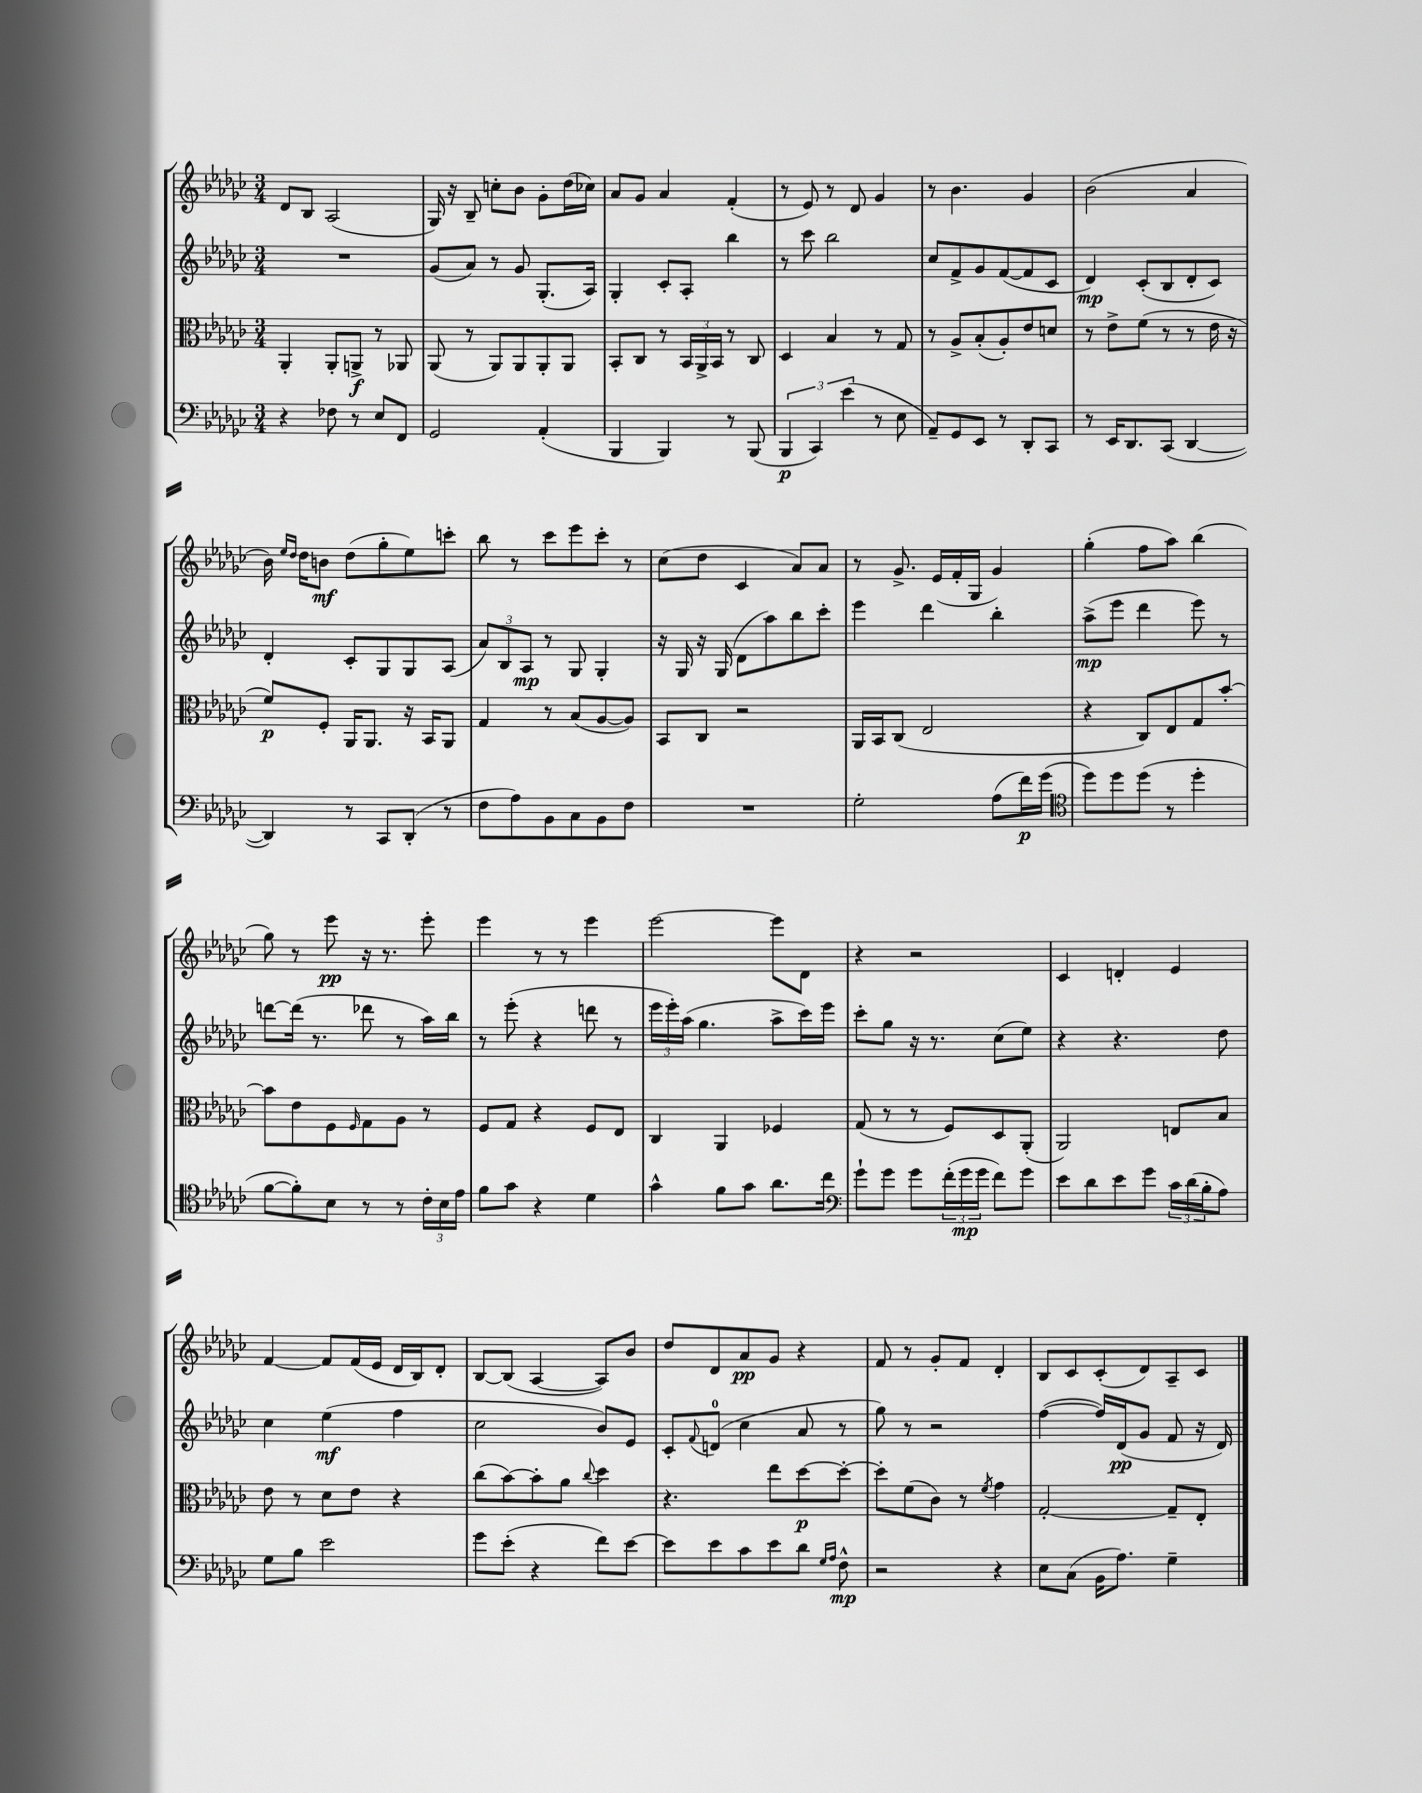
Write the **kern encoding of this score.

**kern	**kern	**kern	**kern
*staff4	*staff3	*staff2	*staff1
*clefF4	*clefC3	*clefG2	*clefG2
*k[b-e-a-d-g-c-]	*k[b-e-a-d-g-c-]	*k[b-e-a-d-g-c-]	*k[b-e-a-d-g-c-]
*M3/4	*M3/4	*M3/4	*M3/4
4r	4AA-'	2.r	8d-
.	.	.	8B-
8F-	8AA-'	.	(2A-
8r	8AA^	.	.
8E-	8r	.	.
8FF	8AA-	.	.
=	=	=	=
2GG-	(8AA-	(8g-	16G-)
.	.	.	16r
.	8r	8a-)	8B-~
.	8AA-)	8r	8cc'
.	8AA-	8g-	8b-
(4AA-'	8AA-'	(8.G-'	8g-'
.	8AA-	.	(16dd-
.	.	16A-)	16cc-)
=	=	=	=
4BBB-	8BB-'	4G-'	8a-
.	8C-	.	8g-
4BBB-)	8r	8c-'	4a-
.	24BB-	8A-'	.
.	24AA-^	.	.
.	24BB-	.	.
8r	8r	4bb-	(4f'
(8BBB-	8C-	.	.
=	=	=	=
6BBB-	4D-	8r	8r
.	.	8ccc-	8e-)
6CC-)	.	.	.
.	4B-	2bb-	8r
(6e-	.	.	.
.	.	.	8d-
8r	8r	.	4g-
8E-	8G-	.	.
=	=	=	=
8AA-~)	8r	8cc-	8r
8GG-	8A-^	8f^	4.b-
8EE-	(8B-'	8g-	.
8r	8A-')	([8f	.
8DD-'	8e-	8f]	4g-
8CC-	8d	8c-	.
=	=	=	=
8r	8r	4d-)	(2b-
16EE-	8e-^	.	.
8.DD-	.	.	.
.	(8f	(8c-'	.
(8CC-	8r	8B-	.
[4DD-	8r	8d-'	4a-
.	16e-	8c-)	.
.	16r	.	.
=	=	=	=
4DD-])	8f)	4d-'	16b-)
.	.	.	16qqee-
.	.	.	16qqdd-
.	.	.	16dd-
.	8F'	.	8b
8r	16AA-	8c-'	(8dd-
.	8.AA-	.	.
8CC-	.	8G-	8gg-'
(8DD-'	16r	8G-	8ee-)
.	16BB-	.	.
8r	8AA-	(8A-	8ccc'
=	=	=	=
8F	4G-	12a-)	8bb-
.	.	12B-	.
8A-)	.	.	8r
.	.	12A-	.
8BB-	8r	8r	8ccc-
8C-	(8B-	8G-	8eee-
8BB-	[8A-	4G-'	8ccc-'
8F	8A-])	.	8r
=	=	=	=
2.r	8BB-	16r	(8cc-
.	.	16G-	.
.	8C-	16r	8dd-
.	.	(16G-	.
.	2r	8d-	4c-
.	.	8aa-)	.
.	.	8bb-	8a-)
.	.	8ccc-'	8a-
=	=	=	=
2G-'	16AA-	4eee-	8r
.	16BB-	.	.
.	(8C-	.	8.g-^
.	2E-	4ddd-	.
.	.	.	(16e-
.	.	.	16f'
.	.	.	16G-
(8A-	.	4bb-'	4g-)
16f)	.	.	.
(16g-	.	.	.
=	=	=	=
*clefC4	*	*	*
8dd-)	4r	(8aa-^	(4gg-'
8dd-	.	8eee-	.
(8dd-	8C-)	4ddd-	8ff
8r	8E-	.	8aa-)
4dd-'	8G-	8eee-)	(4bb-
.	[8b-'	8r	.
=	=	=	=
[8f	8b-]	[8ddd	8gg-)
8f'])	8e-	(16ddd]	8r
.	.	8.r	.
8B-	8F	.	8eee-
.	16qqF	.	.
8r	8G-	8ddd-	16r
.	.	.	8.r
8r	8A-	8r	.
24c-'	8r	16aa-)	8eee-'
24B-	.	.	.
.	.	16bb-	.
24e-	.	.	.
=	=	=	=
8f	8F	8r	4eee-
8g-	8G-	(8eee-'	.
4r	4r	4r	8r
.	.	.	8r
4d-	8F	8ddd	4eee-
.	8E-	8r	.
=	=	=	=
4g-^^	4C-	24eee-	[2eee-
.	.	24eee-')	.
.	.	(24aa-	.
.	.	4.gg-	.
8f	4AA-	.	.
8g-	.	.	.
8.a-	4F-	8aa-^	8eee-]
.	.	16ccc-)	8d-
16cc-	.	16eee-	.
=	=	=	=
*clefF4	*	*	*
8g-`	(8G-	8ccc-'	4r
8g-	8r	8gg-	.
8g-	8r	16r	2r
.	.	8.r	.
(24f'	8F)	.	.
24g-	.	.	.
24g-	.	.	.
8f)	8D-	(8cc-	.
8g-	(8AA-'	8ee-)	.
=	=	=	=
8e-	2AA-)	4r	4c-
8d-	.	.	.
8e-	.	4.r	4d'
8g-	.	.	.
24c-	8E	.	4e-
(24d-	.	.	.
24B-'	.	.	.
8A-)	8B-	8dd-	.
=	=	=	=
8G-	8e-	4cc-	[4f
8B-	8r	.	.
2e-	8d-	(4ee-	8f]
.	8e-	.	(16f
.	.	.	16e-
.	4r	4ff	16d-
.	.	.	16B-)
.	.	.	8d-'
=	=	=	=
8g-	(8cc-	2cc-	[8B-
(8e-'	[8b-)	.	(8B-]
4r	8b-']	.	[4A-
.	8a-	.	.
.	8qqcc-	.	.
8f)	4dd-	8b-)	8A-])
[8e-	.	8e-	8b-
=	=	=	=
8e-]	4.r	8c-'	8dd-
.	.	8qqf	.
8e-	.	(8d	8d-
8c-	.	4cc-	8a-
8e-	8ee-	.	8g-
8d-	[8dd-	8a-	4r
16qqG-	.	.	.
16qqA-	.	.	.
8F^^	8dd-'_	8r	.
=	=	=	=
2r	8dd-']	8gg-)	8f
.	(8f	8r	8r
.	8c-)	2r	8g-'
.	8r	.	8f
.	8qf	.	.
4r	4g-	.	4d-'
=	=	=	=
8E-	[2G-'	([4ff	8B-
(8C-	.	.	8c-
16BB-	.	16ff])	(8c-'
8.A-)	.	(16d-	.
.	.	8g-	8d-)
4G-~	8G-~]	8f	8A-~
.	8E-'	16r	8c-
.	.	16d-)	.
==	==	==	==
*-	*-	*-	*-
